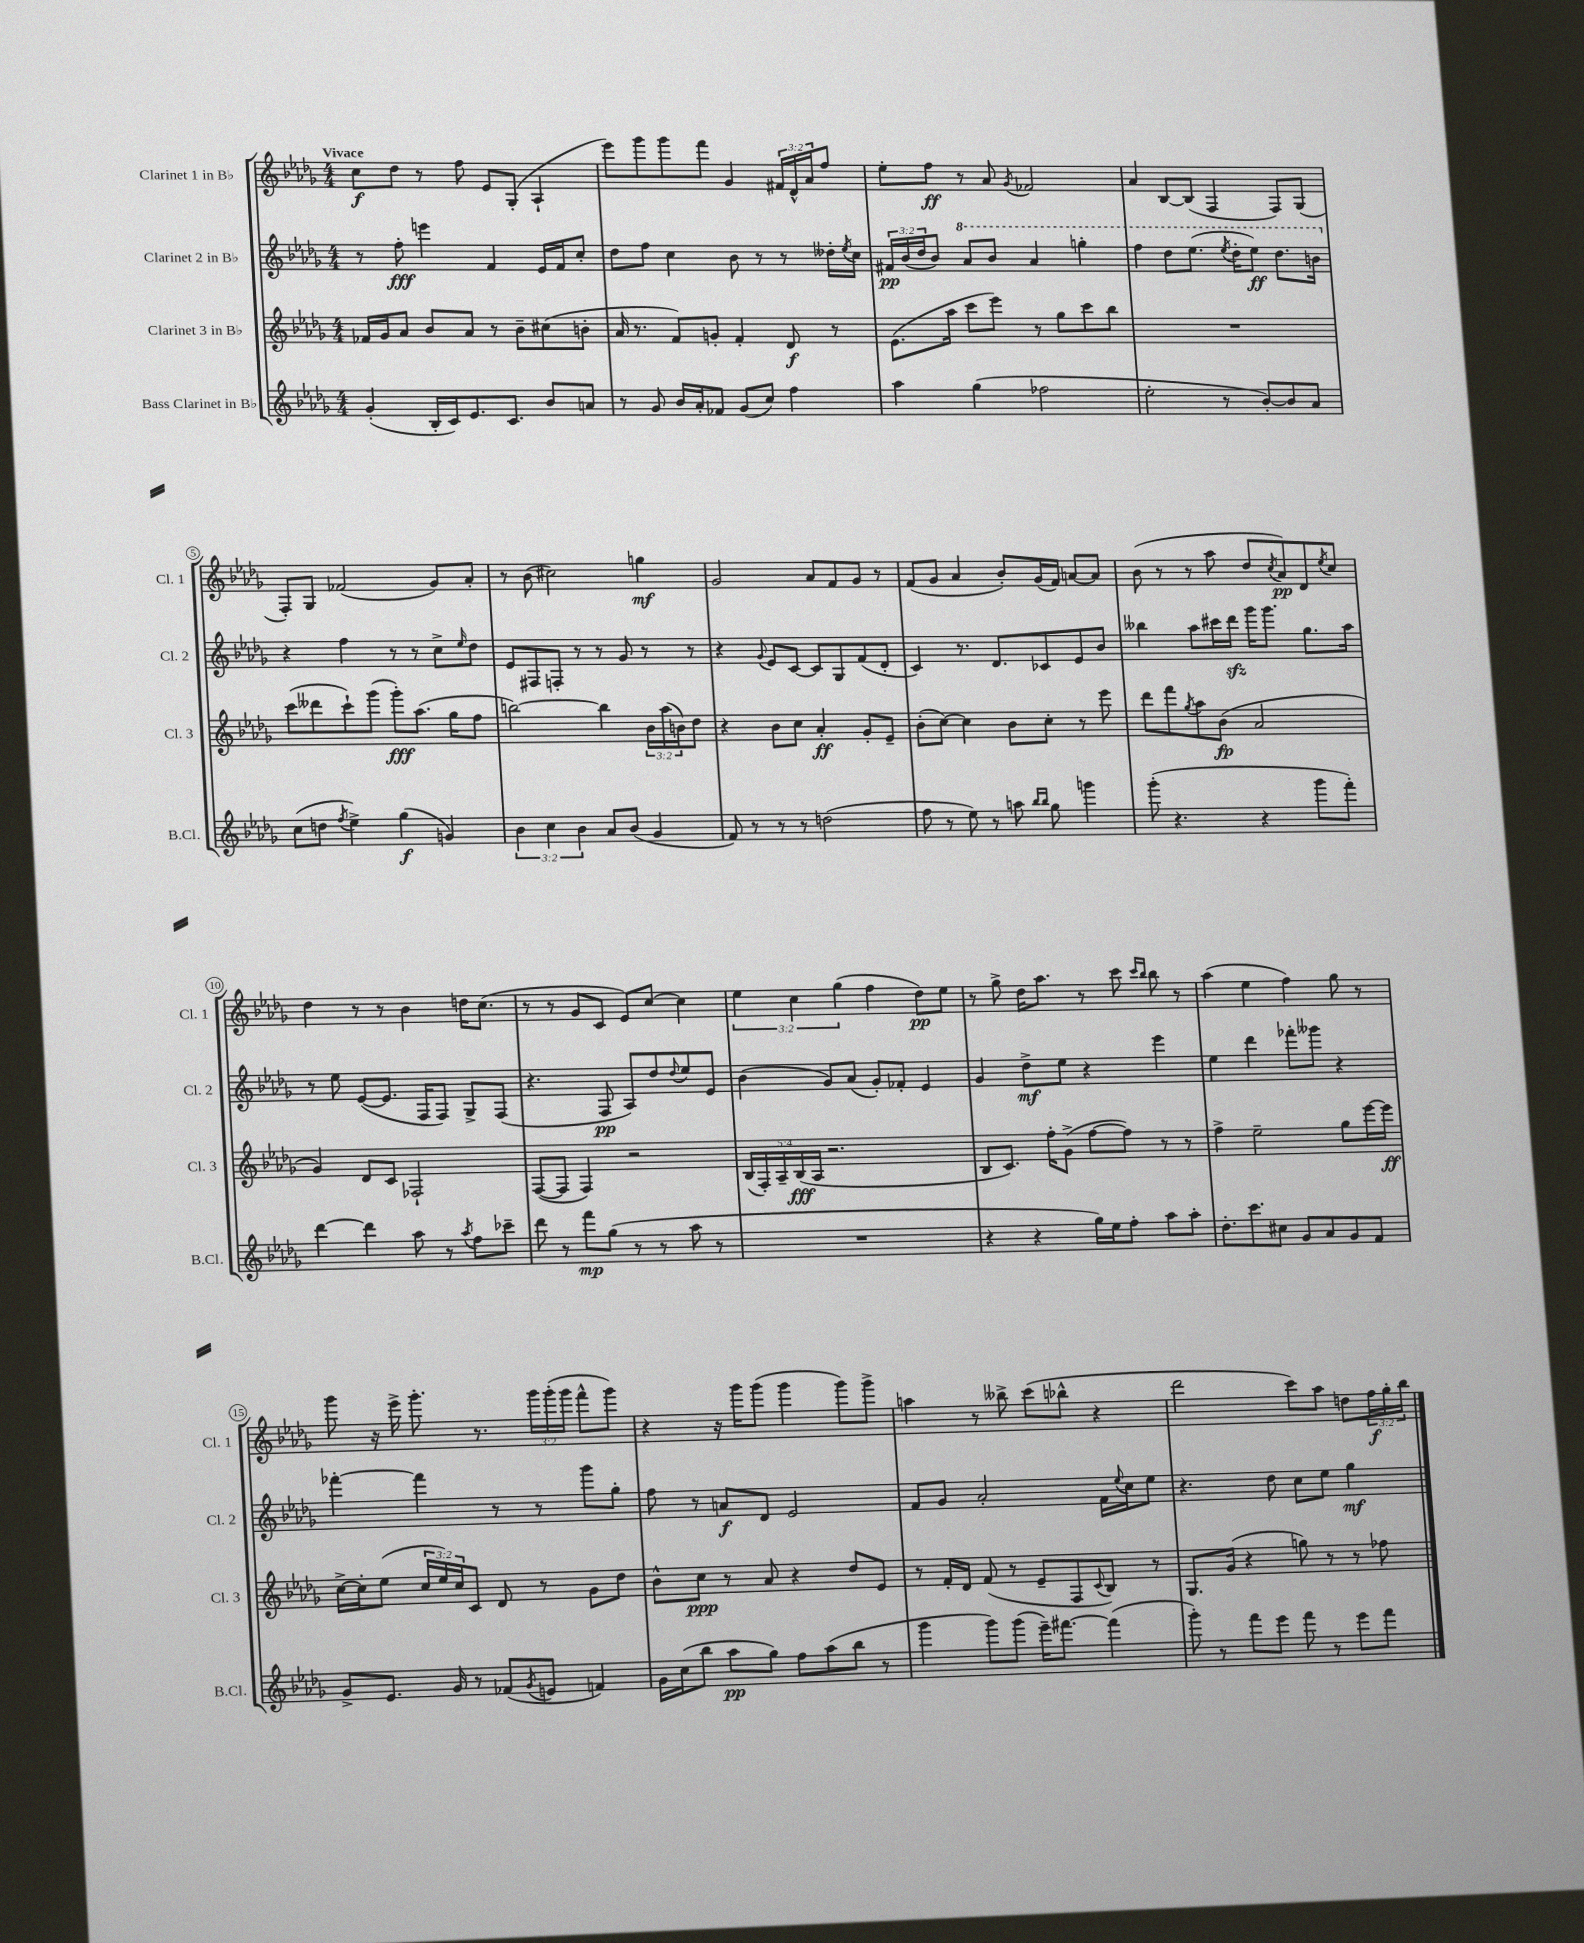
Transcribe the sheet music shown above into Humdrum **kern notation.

**kern	**dynam	**kern	**dynam	**kern	**dynam	**kern	**dynam
*part4	*part4	*part3	*part3	*part2	*part2	*part1	*part1
*staff4	*staff4	*staff3	*staff3	*staff2	*staff2	*staff1	*staff1
*I"Bass Clarinet in B♭	*	*I"Clarinet 3 in B♭	*	*I"Clarinet 2 in B♭	*	*I"Clarinet 1 in B♭	*
*I'B.Cl.	*	*I'Cl. 3	*	*I'Cl. 2	*	*I'Cl. 1	*
*clefG2	*	*clefG2	*	*clefG2	*	*clefG2	*
*k[b-e-a-d-g-]	*	*k[b-e-a-d-g-]	*	*k[b-e-a-d-g-]	*	*k[b-e-a-d-g-]	*
*M4/4	*	*M4/4	*	*M4/4	*	*M4/4	*
=1	=1	=1	=1	=1	=1	=1	=1
!	!	!	!	!	!	!LO:TX:a:B:t=Vivace	!
(4g-'/	.	16f-X/LL	.	8r	.	8cc\L	f
.	.	16g-/J	.	.	.	.	.
.	.	8a-/J	.	8ff'\	fff	8dd-\J	.
16B-'/LL	.	8b-/L	.	4eeen\	.	8r	.
16c/J)	.	.	.	.	.	.	.
8.e-/	.	8a-/J	.	.	.	8ff\	.
.	.	8r	.	4f/	.	8e-/L	.
8.c/J	.	.	.	.	.	.	.
.	.	8b-~\L	.	.	.	(8G-'/J	.
8b-/L	.	(8cc#X\	.	16e-/LL	.	4A-`/	.
.	.	.	.	16f/J	.	.	.
8an/J	.	8bn'\J	.	8cc'/J	.	.	.
=2	=2	=2	=2	=2	=2	=2	=2
8r	.	16a-/	.	8dd-\L	.	8eee-\L)	.
.	.	8.r	.	.	.	.	.
8g-/	.	.	.	8ff\J	.	8ggg-\	.
16b-/LL	.	8f/L)	.	4cc\	.	8ggg-\	.
16a-'/J	.	.	.	.	.	.	.
8f-X/J	.	8gn'/J	.	.	.	8fff\J	.
(8g-/L	.	4f'/	.	8b-\	.	4g-/	.
8cc/J)	.	.	.	8r	.	.	.
4ff\	.	8d-/	f	8r	.	24f#X/LL	.
.	.	.	.	.	.	24d-^^/	.
.	.	.	.	.	.	24a-/J	.
.	.	8r	.	16dd--X'\LL	.	8ff/J	.
.	.	.	.	8qee-/	.	.	.
.	.	.	.	16cc\JJ	.	.	.
=3	=3	=3	=3	=3	=3	=3	=3
4aa-\	.	(8.e-\L	.	24f#X/LL	pp	8ee-'\L	.
.	.	.	.	(24b-/	.	.	.
.	.	.	.	24dd-/J	.	.	.
.	.	.	.	8b-/J)	.	8ff\J	ff
.	.	16aa-\Jk	.	.	.	.	.
*	*	*	*	*8va	*	*	*
(4gg-\	.	8ccc\L	.	8aa-/L	.	8r	.
.	.	8eee-\J)	.	8bb-/J	.	8a-/	.
.	.	.	.	.	.	8qg-/	.
2ff-X\	.	8r	.	4aa-/	.	2f-X/	.
.	.	8gg-\L	.	.	.	.	.
.	.	8ccc\	.	4gggn'\	.	.	.
.	.	8bb-\J	.	.	.	.	.
=4	=4	=4	=4	=4	=4	=4	=4
2ee-'\	.	1r	.	4fff\	.	4a-/	.
.	.	.	.	8ddd-\L	.	[8B-/L	.
.	.	.	.	(8.eee-\J	.	(8B-/J]	.
8r	.	.	.	.	.	4F/	.
.	.	.	.	8qeee-/	.	.	.
.	.	.	.	16ddd-'\KL	.	.	.
[8b-'/L)	.	.	.	8eee-\J)	ff	.	.
8b-/]	.	.	.	8.ddd-\L	.	8F/L)	.
8a-/J	.	.	.	.	.	(8G-/J	.
.	.	.	.	16bbn\Jk	.	.	.
!!LO:LB:g=z
=5	=5	=5	=5	=5	=5	=5	=5
*	*	*	*	*X8va	*	*	*
(8cc\L	.	(8ccc\L	.	4r	.	8F'/L)	.
8ddn\J	.	8ddd--X\	.	.	.	8G-/J	.
8qff/	.	.	.	.	.	.	.
4ee-^\)	.	8ccc`\)	.	4ff\	.	(2f-X/	.
.	.	(8ggg-\J	.	.	.	.	.
(4gg-\	f	8ggg-'\L)	fff	8r	.	.	.
.	.	(8.aa-\J	.	8r	.	.	.
4gn/)	.	.	.	8cc^\L	.	8g-/L)	.
.	.	16gg-\KL	.	.	.	.	.
.	.	.	.	16qqee-/	.	.	.
.	.	8ff\J	.	8dd-\J	.	8a-'/J	.
=6	=6	=6	=6	=6	=6	=6	=6
6b-\	.	[2bbn\)	.	8e-/L	.	8r	.
.	.	.	.	8F#X/	.	(8b-\	.
6cc\	.	.	.	.	.	.	.
.	.	.	.	8Fn'/J	.	2cc#X\)	.
6b-\	.	.	.	.	.	.	.
.	.	.	.	8r	.	.	.
8a-/L	.	4bb\]	.	8r	.	.	.
(8b-/J	.	.	.	8g-/	.	.	.
4g-/	.	24b-\LL	.	8r	.	4ggn\	mf
.	.	(24aa-\	.	.	.	.	.
.	.	24bn\J)	.	.	.	.	.
.	.	8dd-\J	.	8r	.	.	.
=7	=7	=7	=7	=7	=7	=7	=7
8f/)	.	4r	.	4r	.	2g-/	.
8r	.	.	.	.	.	.	.
.	.	.	.	8qqg-/	.	.	.
8r	.	8b-\L	.	8e-/L	.	.	.
8r	.	8cc\J	.	[8c/J	.	.	.
(2ddn\	.	4a-'/	ff	8c/L]	.	8a-/L	.
.	.	.	.	8G-/	.	8f/	.
.	.	8g-'/L	.	(8f/	.	8g-/J	.
.	.	8e-~/J	.	8d-'/J	.	8r	.
=8	=8	=8	=8	=8	=8	=8	=8
8ff\	.	(8b-'\L	.	4c/)	.	(8f/L	.
8r	.	[8cc\J)	.	.	.	8g-/J	.
8ee-\)	.	4cc\]	.	8.r	.	4a-/	.
8r	.	.	.	.	.	.	.
.	.	.	.	8.d-/L	.	.	.
8aan\	.	8b-\L	.	.	.	8b-'/L)	.
16qqbb-/LL	.	.	.	.	.	.	.
16qqbb-/JJ	.	.	.	.	.	.	.
8gg-\	.	8cc'\J	.	8c-X/	.	(16g-/L	.
.	.	.	.	.	.	16f/JJ)	.
4gggn\	.	8r	.	8e-/	.	[8an/L	.
.	.	8eee-\	.	8b-/J	.	8a/J]	.
=9	=9	=9	=9	=9	=9	=9	=9
(8ggg-'\	.	8ddd-\L	.	4bb--X\	.	(8b-\	.
4.r	.	8fff\	.	.	.	8r	.
.	.	8qgg-/	.	.	.	.	.
.	.	8aa-\	.	8aa-\L	.	8r	.
.	.	(8b-\J	fp	16ccc#X\L	.	8aa-\	.
.	.	.	.	16ddd-zz\JJ	.	.	.
4r	.	2a-/	.	16ggg-\KL	.	8dd-/L	.
.	.	.	.	8.ggg-\J	.	.	.
.	.	.	.	.	.	8qcc/	.
.	.	.	.	.	.	8a-/)	pp
8ggg-\L	.	.	.	8.gg-\L	.	8d-/	.
.	.	.	.	.	.	8qee-/	.
8fff'\J)	.	.	.	.	.	8cc/J	.
.	.	.	.	16aa-\Jk	.	.	.
!!LO:LB:g=z
=10	=10	=10	=10	=10	=10	=10	=10
[4ddd-\	.	4g-/)	.	8r	.	4dd-\	.
.	.	.	.	8ee-\	.	.	.
4ddd-\]	.	8d-/L	.	([8e-/L	.	8r	.
.	.	8c/J	.	8.e-/J]	.	8r	.
8aa-\	.	2F-X`/	.	.	.	4b-\	.
.	.	.	.	16F/KL	.	.	.
8r	.	.	.	8F/J)	.	.	.
8qaa-/	.	.	.	.	.	.	.
8ff\L	.	.	.	8G-^/L	.	16ddn\KL	.
.	.	.	.	.	.	(8.cc\J	.
8ccc-X~\J	.	.	.	(8F/J	.	.	.
=11	=11	=11	=11	=11	=11	=11	=11
8ddd-\	.	([8F/L	.	4.r	.	8r	.
8r	.	8F/J]	.	.	.	8r	.
8fff\L	mp	4F/)	.	.	.	8g-/L	.
(8gg-\J	.	.	.	8F/	pp	8c/J	.
8r	.	2r	.	8A-/L)	.	8e-/L)	.
8r	.	.	.	8dd-/	.	[8cc/J	.
.	.	.	.	8qqdd-/	.	.	.
8aa-\	.	.	.	8ee-/	.	4cc\]	.
8r	.	.	.	8e-/J	.	.	.
=12	=12	=12	=12	=12	=12	=12	=12
1r	.	(20B-/LL	.	(4b-\	.	6ee-\	.
.	.	20F'/)	.	.	.	.	.
.	.	20A-~/	.	.	.	.	.
.	.	(20B-/	fff	.	.	.	.
.	.	.	.	.	.	6cc\	.
.	.	20A-/JJ	.	.	.	.	.
.	.	2.r	.	8g-/L)	.	.	.
.	.	.	.	.	.	(6gg-\	.
.	.	.	.	(8a-/J	.	.	.
.	.	.	.	8g-'/L)	.	4ff\	.
.	.	.	.	8f-X'/J	.	.	.
.	.	.	.	4e-/	.	8dd-\L)	pp
.	.	.	.	.	.	8ee-\J	.
=13	=13	=13	=13	=13	=13	=13	=13
4r	.	8B-/L	.	4g-/	.	8r	.
.	.	8.c/J)	.	.	.	8gg-^\	.
4r	.	.	.	8dd-^\L	mf	16dd-\KL	.
.	.	16ff'\KL	.	.	.	8.aa-\J	.
.	.	(8g-^\J	.	8ee-\J	.	.	.
16gg-\LL)	.	[8ff\L	.	4r	.	8r	.
16ee-\J	.	.	.	.	.	.	.
8ff'\J	.	8ff\J])	.	.	.	8ccc\	.
.	.	.	.	.	.	16qqccc/LL	.
.	.	.	.	.	.	16qqbb-/JJ	.
8aa-\L	.	8r	.	4eee-\	.	8bb-\	.
8aa-'\J	.	8r	.	.	.	8r	.
=14	=14	=14	=14	=14	=14	=14	=14
8.dd-'\L	.	4ff^\	.	4ee-\	.	(4aa-\	.
8.ccc\	.	.	.	.	.	.	.
.	.	2ee-~\	.	4ddd-\	.	4ee-\	.
8cc#X\J	.	.	.	.	.	.	.
8g-/L	.	.	.	8fff-X'\L	.	4ff\)	.
8a-/	.	.	.	8ggg--X\J	.	.	.
8g-/	.	8gg-\L	.	4r	.	8gg-\	.
8f/J	.	[16eee-\L	.	.	.	8r	.
.	.	16eee-\JJ]	ff	.	.	.	.
!!LO:LB:g=z
=15	=15	=15	=15	=15	=15	=15	=15
8g-^/L	.	[16cc^\LL	.	[4fff-X'\	.	8ggg-\	.
.	.	16cc'\J]	.	.	.	.	.
8.e-/J	.	(8ee-\J	.	.	.	16r	.
.	.	.	.	.	.	16eee-^\	.
.	.	24cc/LL	.	4fff-\]	.	8.ggg-'\	.
.	.	24ee-/)	.	.	.	.	.
16g-/	.	.	.	.	.	.	.
.	.	24cc/J	.	.	.	.	.
8r	.	8c/J	.	.	.	.	.
.	.	.	.	.	.	8.r	.
(8f-X/L	.	8d-/	.	8r	.	.	.
8qg-/	.	.	.	.	.	.	.
8en/J	.	8r	.	8r	.	24ggg-\LL	.
.	.	.	.	.	.	(24ggg-'\	.
.	.	.	.	.	.	24ggg-\JJ	.
4fn/)	.	8g-\L	.	8ggg-\L	.	8fff^^\L	.
.	.	8dd-\J	.	8gg-'\J	.	8ggg-\J)	.
=16	=16	=16	=16	=16	=16	=16	=16
16g-\LL	.	8b-^^\L	.	8ff\	.	4r	.
(16cc\J	.	.	.	.	.	.	.
8bb-\J	.	8cc\J	ppp	8r	.	.	.
8aa-\L	pp	8r	.	8an/L	f	16r	.
.	.	.	.	.	.	16ggg-\KL	.
8gg-\J)	.	8a-/	.	8d-/J	.	(8ggg-\J	.
8ff\L	.	4r	.	2e-/	.	4ggg-\	.
(8aa-\	.	.	.	.	.	.	.
8bb-\J	.	8dd-/L	.	.	.	8ggg-\L)	.
8r	.	8e-/J	.	.	.	8ggg-^\J	.
=17	=17	=17	=17	=17	=17	=17	=17
4ggg-\	.	8r	.	8f/L	.	4aan\	.
.	.	16f'/LL	.	8g-/J	.	.	.
.	.	16d-/JJ	.	.	.	.	.
8ggg-\L)	.	(8f/	.	2a-'/	.	8r	.
(8ggg-\J	.	8r	.	.	.	8bb--X^\	.
16eee-~\KL)	.	8e-~/L	.	.	.	(8ccc\L	.
[8.fff#X\J	.	.	.	.	.	.	.
.	.	8F/	.	.	.	8bb-X^^\J	.
.	.	8qqc/	.	.	.	.	.
(4fff#\]	.	8B-/J)	.	16f\LL	.	4r	.
.	.	.	.	8qqee-/	.	.	.
.	.	.	.	16cc\J	.	.	.
.	.	8r	.	8ee-\J	.	.	.
=18	=18	=18	=18	=18	=18	=18	=18
8ggg-'\)	.	8.G-/L	.	4.r	.	2ddd-\	.
8r	.	.	.	.	.	.	.
.	.	(16g-/Jk	.	.	.	.	.
8fff\L	.	4r	.	.	.	.	.
8eee-\J	.	.	.	8dd-\	.	.	.
8fff\	.	8ggn\)	.	8cc\L	.	8ccc\L)	.
8r	.	8r	.	8ee-\J	.	8aa-\J	.
8eee-\L	.	8r	.	4gg-\	mf	8ddn\L	.
8fff\J	.	8ff-X\	.	.	.	24ff\L	f
.	.	.	.	.	.	24gg-'\	.
.	.	.	.	.	.	24bb-\JJ	.
==	==	==	==	==	==	==	==
*-	*-	*-	*-	*-	*-	*-	*-
